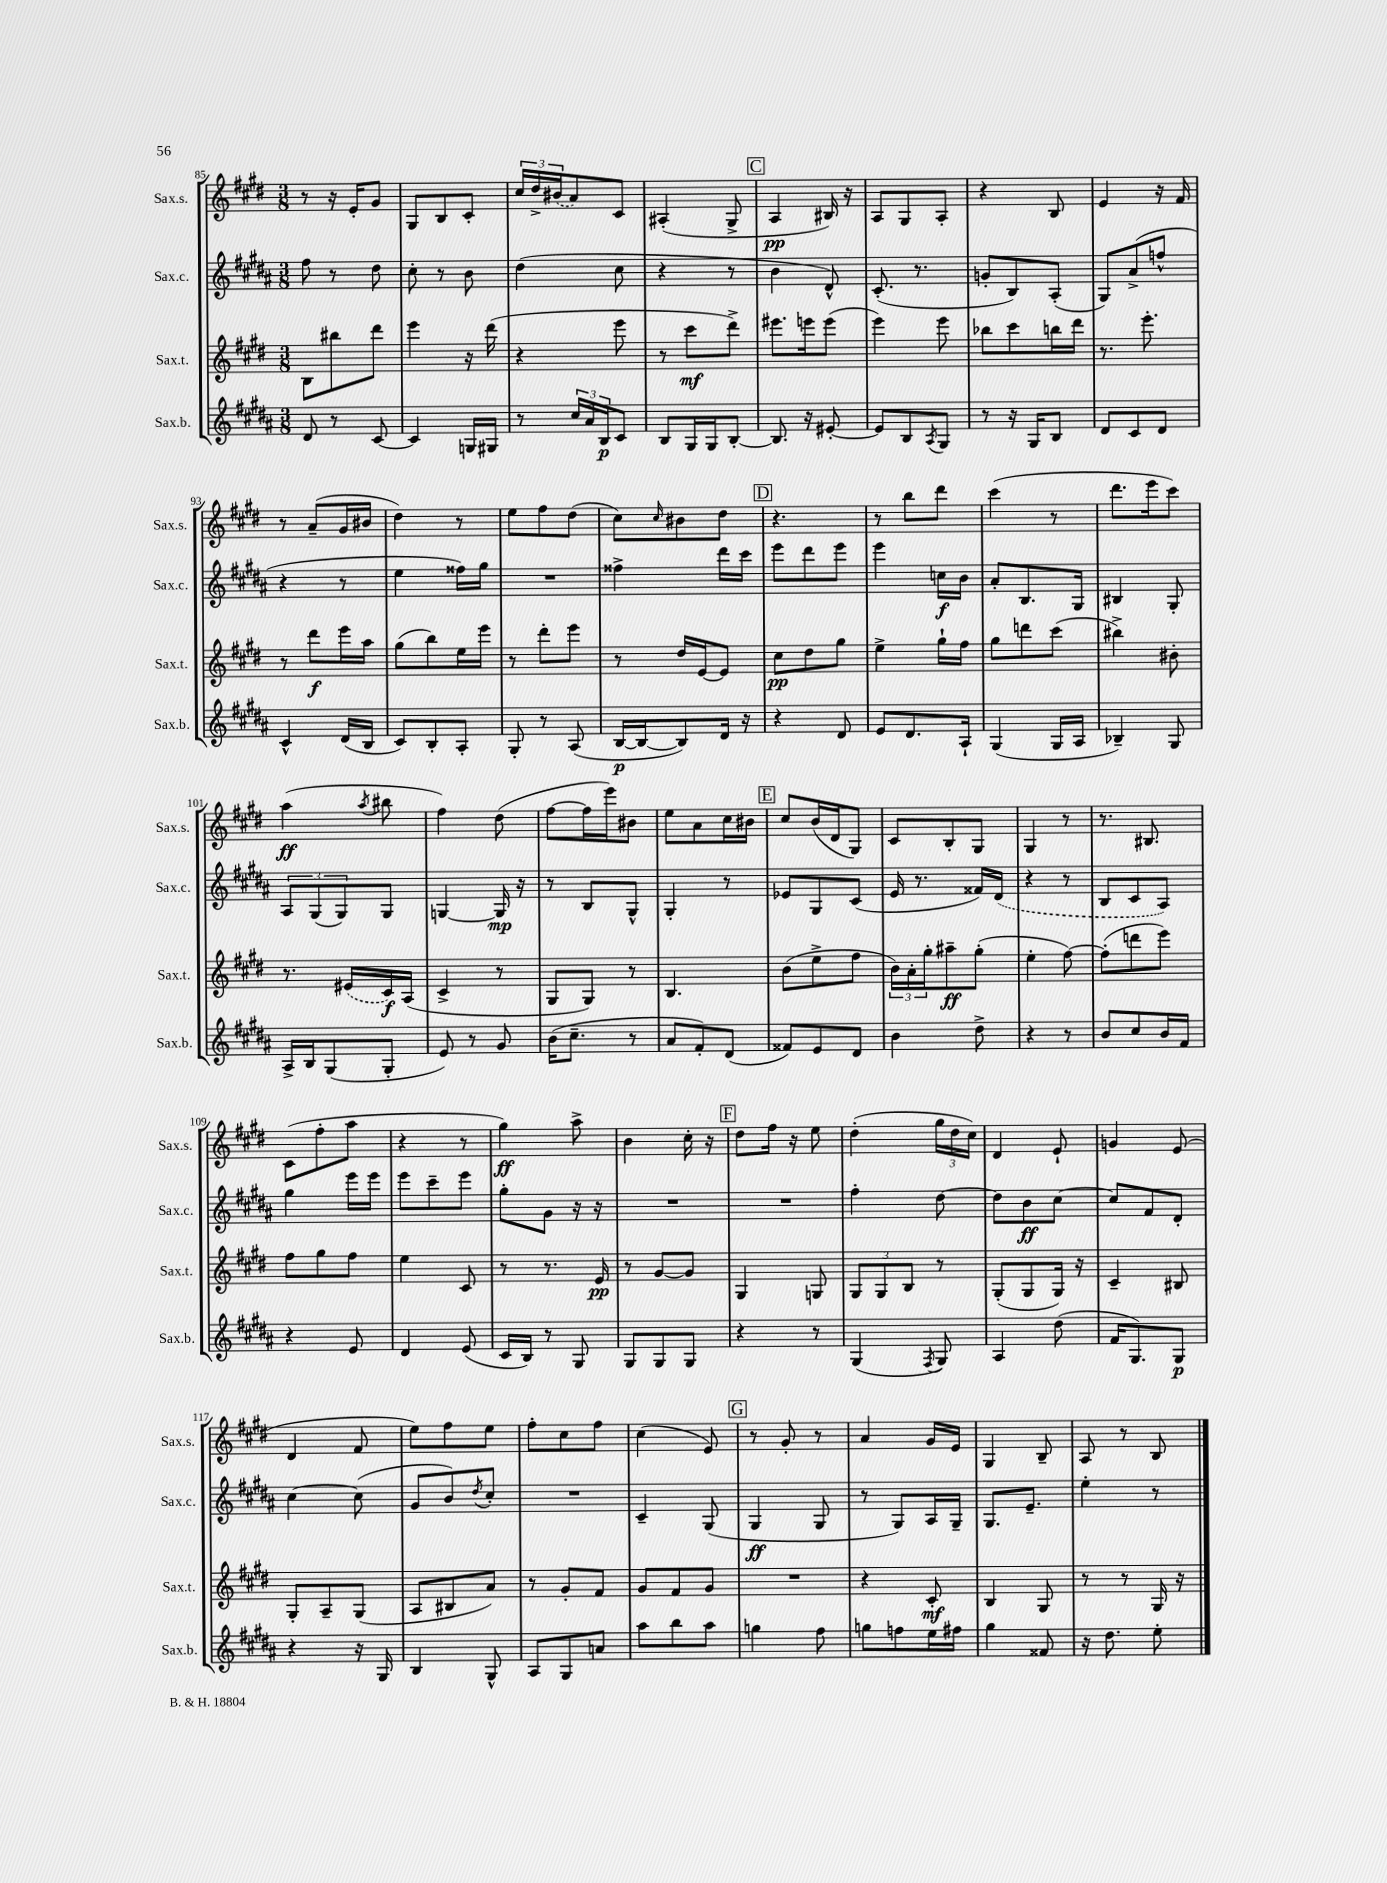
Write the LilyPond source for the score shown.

<<
\new StaffGroup <<
\new Staff = "s0" \with { instrumentName = "Sax.s." shortInstrumentName = "Sax.s." } {
    \clef treble \key e \major \numericTimeSignature \time 3/8
    r8 r16 e'16-. gis'8 |
    gis8 b8 cis'8-. |
    \tuplet 3/2 { cis''16 dis''16-> \once \slurDashed bis'16( } a'8) cis'8 |
    ais4-.( gis8-> |
    \mark \markup { \box "C" } a4\pp bis16) r16 |
    a8 gis8 a8-. |
    r4 b8 |
    e'4 r16 fis'16 |
    r8 a'8--( gis'16 bis'16 |
    dis''4) r8 |
    e''8 fis''8 dis''8( |
    cis''8) \grace { cis''16 } bis'8 dis''8 |
    \mark \markup { \box "D" } r4. |
    r8 b''8 dis'''8 |
    cis'''4( r8 |
    dis'''8. e'''16 cis'''8) |
    a''4\ff( \acciaccatura { a''8 } bis''8 |
    fis''4) dis''8( |
    fis''8~ fis''16 e'''16) bis'8 |
    e''8 a'8 cis''16 bis'16 |
    \mark \markup { \box "E" } cis''8 b'16( dis'16 gis8) |
    cis'8 b8-. gis8 |
    gis4 r8 |
    r8. bis8. |
    cis'8( fis''8-. a''8 |
    r4 r8 |
    gis''4\ff) a''8-> |
    b'4 cis''16-. r16 |
    \mark \markup { \box "F" } dis''8 fis''16 r16 e''8 |
    dis''4-.( \tuplet 3/2 { gis''16 dis''16 cis''16) } |
    dis'4 e'8-! |
    g'4 e'8( |
    dis'4 fis'8 |
    e''8) fis''8 e''8 |
    fis''8-. cis''8 fis''8 |
    cis''4( e'8) |
    \mark \markup { \box "G" } r8 gis'8-. r8 |
    a'4 gis'16 e'16 |
    gis4 b8-- |
    a8 r8 b8 \bar "|." |
}
\new Staff = "s1" \with { instrumentName = "Sax.c." shortInstrumentName = "Sax.c." } {
    \clef treble \key b \major \numericTimeSignature \time 3/8
    fis''8 r8 dis''8 |
    cis''8-. r8 b'8 |
    dis''4( cis''8 |
    r4 r8 |
    \mark \markup { \box "C" } b'4 dis'8-^) |
    cis'8.-.( r8. |
    g'8-. b8) ais8-.( |
    gis8) ais'8->( f''8-^ |
    r4 r8 |
    e''4 fisis''16) gis''16 |
    R4. |
    fisis''4-> dis'''16 cis'''16 |
    \mark \markup { \box "D" } e'''8 dis'''8 e'''8 |
    e'''4 c''16\f b'16 |
    ais'8-. b8. gis16 |
    bis4 gis8-. |
    \tuplet 3/2 { ais8 gis8( gis8) } gis8 |
    g4~ g16\mp r16 |
    r8 b8 gis8-^ |
    gis4-. r8 |
    \mark \markup { \box "E" } ees'8 gis8 cis'8( |
    e'16 r8. fisis'16) \once \slurDashed dis'16( |
    r4 r8 |
    b8 cis'8 ais8) |
    gis''4 e'''16 e'''16 |
    e'''8 cis'''8-- e'''8 |
    gis''8-. gis'8 r16 r16 |
    R4. |
    \mark \markup { \box "F" } R4. |
    fis''4-. dis''8~ |
    dis''8 b'8\ff cis''8~ |
    cis''8 fis'8 dis'8-. |
    cis''4~ cis''8( |
    gis'8 b'8) \acciaccatura { dis''8 } cis''8-. |
    R4. |
    cis'4-- gis8( |
    \mark \markup { \box "G" } gis4\ff gis8 |
    r8 gis8) ais16 gis16-- |
    gis8. e'8.-- |
    e''4-. r8 \bar "|." |
}
\new Staff = "s2" \with { instrumentName = "Sax.t." shortInstrumentName = "Sax.t." } {
    \clef treble \key e \major \numericTimeSignature \time 3/8
    b8 bis''8 dis'''8 |
    e'''4 r16 dis'''16( |
    r4 e'''8 |
    r8 cis'''8\mf dis'''8->) |
    \mark \markup { \box "C" } eis'''8. e'''16 e'''8( |
    e'''4) e'''8 |
    bes''8 cis'''8 b''16 dis'''16 |
    r8. e'''8.-. |
    r8 dis'''8\f e'''16 a''16 |
    gis''8( b''8) e''16 e'''16 |
    r8 dis'''8-. e'''8 |
    r8 dis''16 e'16~ e'8 |
    \mark \markup { \box "D" } cis''8\pp dis''8 gis''8 |
    e''4-> gis''16-! fis''16 |
    gis''8 d'''8 cis'''8( |
    bis''4->) bis'8-. |
    r8. \once \slurDashed eis'16( cis'16\f) a16( |
    cis'4-> r8 |
    gis8 gis8) r8 |
    b4. |
    \mark \markup { \box "E" } b'8( e''8-> fis''8 |
    \tuplet 3/2 { b'16) a'16-. gis''16-. } ais''8--\ff gis''8-.( |
    e''4-. fis''8~) |
    fis''8-.( d'''8 e'''8) |
    fis''8 gis''8 fis''8 |
    e''4 cis'8 |
    r8 r8. e'16\pp |
    r8 gis'8~ gis'8 |
    \mark \markup { \box "F" } gis4 g8 |
    \tuplet 3/2 { gis8 gis8 b8 } r8 |
    gis8-.( gis8 gis16) r16 |
    cis'4-- bis8 |
    gis8-. a8-- gis8( |
    a8 bis8 a'8) |
    r8 gis'8-. fis'8 |
    gis'8 fis'8 gis'8 |
    \mark \markup { \box "G" } R4. |
    r4 cis'8-.\mf |
    b4 gis8 |
    r8 r8 gis16 r16 \bar "|." |
}
\new Staff = "s3" \with { instrumentName = "Sax.b." shortInstrumentName = "Sax.b." } {
    \clef treble \key b \major \numericTimeSignature \time 3/8
    dis'8 r8 cis'8~ |
    cis'4 g16 gis16 |
    r8 \tuplet 3/2 { cis''16 ais'16 b16\p } cis'8 |
    b8 gis16 gis16 b8~-. |
    \mark \markup { \box "C" } b8. r16 eis'8~-. |
    eis'8 b8 \acciaccatura { ais8 } gis8 |
    r8 r16 gis16 b8 |
    dis'8 cis'8 dis'8 |
    cis'4-^ dis'16( b16 |
    cis'8) b8-. ais8-. |
    gis8-. r8 ais8( |
    b16~\p b16~ b8) dis'16 r16 |
    \mark \markup { \box "D" } r4 dis'8 |
    e'8 dis'8. ais16-! |
    gis4( gis16 ais16 |
    bes4--) gis8 |
    ais16-> b16 gis8( gis8-. |
    e'8) r8 gis'8 |
    b'16( cis''8.-- r8 |
    ais'8 fis'8-.) dis'8( |
    \mark \markup { \box "E" } fisis'8) e'8 dis'8 |
    b'4 dis''8-> |
    r4 r8 |
    b'8 cis''8 b'16 fis'16 |
    r4 e'8 |
    dis'4 e'8( |
    cis'16 b16) r8 gis8 |
    gis8 gis8 gis8 |
    \mark \markup { \box "F" } r4 r8 |
    gis4( \acciaccatura { fis8 } gis8) |
    ais4 dis''8( |
    fis'16 gis8.) gis8\p |
    r4 r16 gis16 |
    b4 gis8-^ |
    ais8 gis8 a'8 |
    ais''8 b''8 ais''8 |
    \mark \markup { \box "G" } g''4 fis''8 |
    g''8 f''8 e''16 fis''16 |
    gis''4 fisis'8 |
    r16 dis''8. e''8-. \bar "|." |
}
>>
>>
\layout { \context { \Score currentBarNumber = #85 } }
